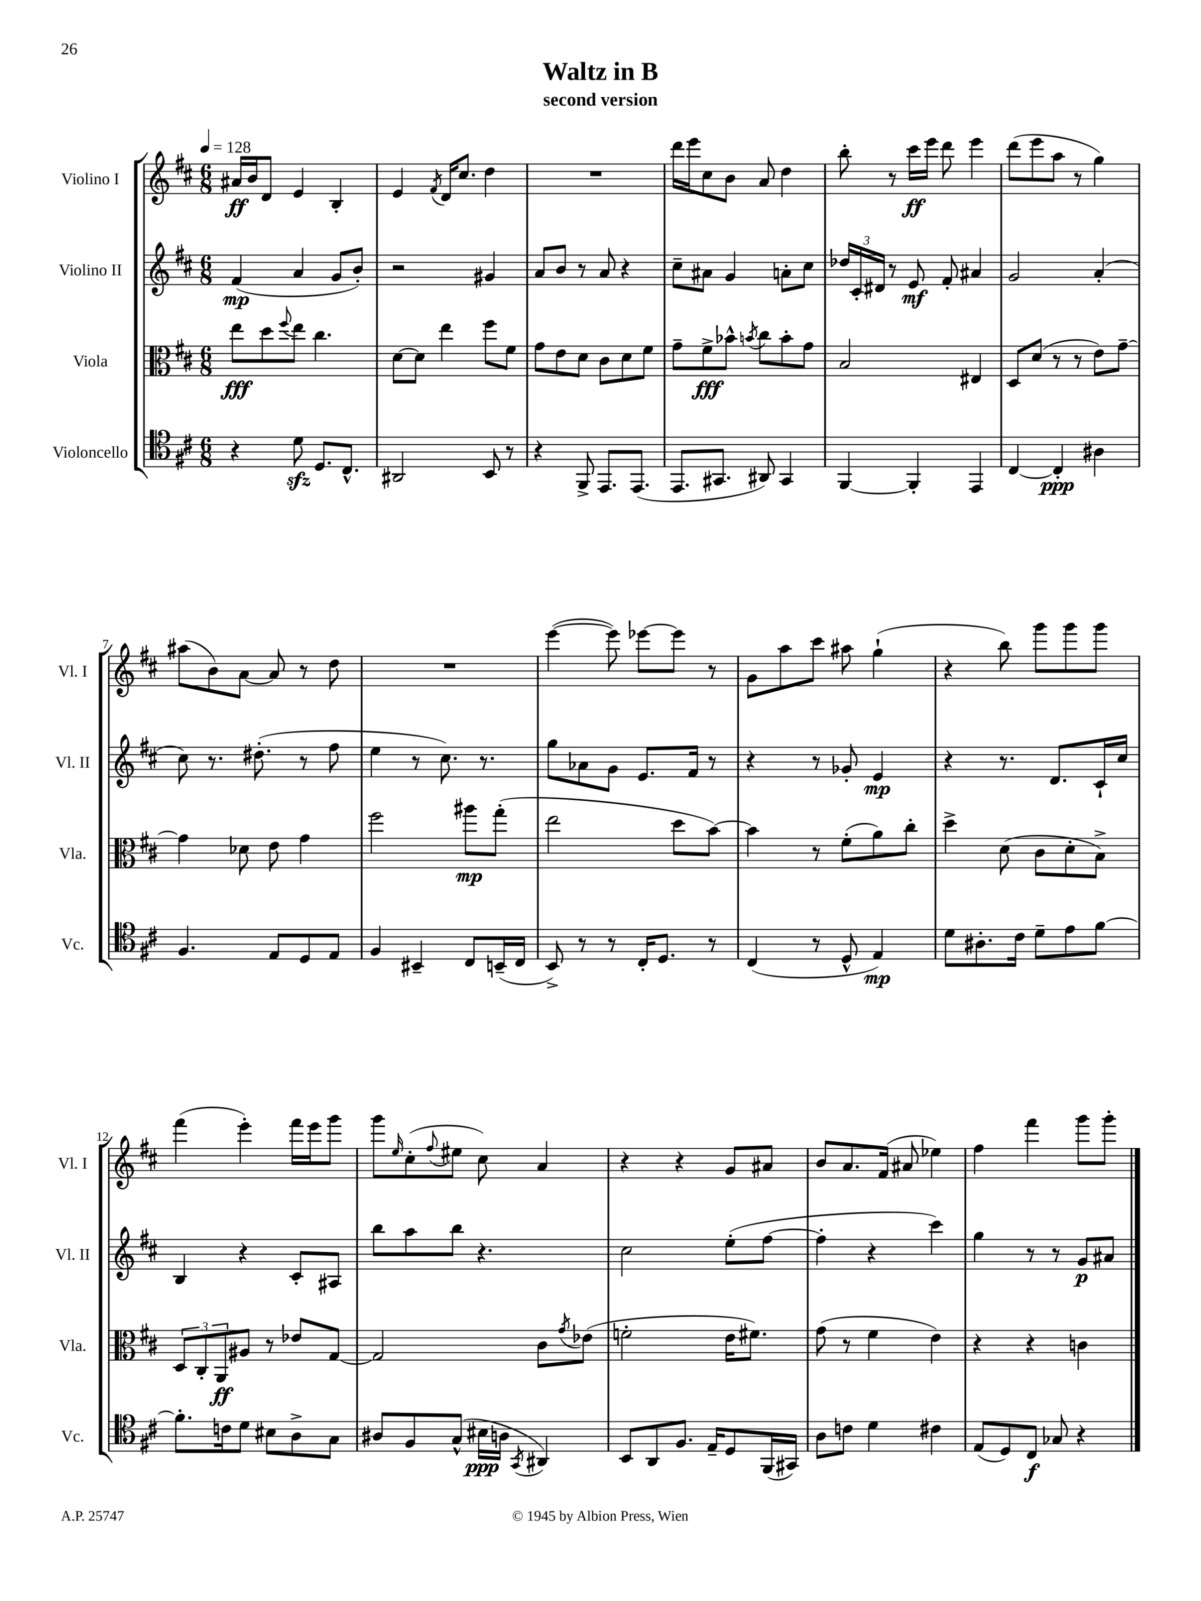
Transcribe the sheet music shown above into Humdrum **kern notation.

**kern	**dynam	**kern	**dynam	**kern	**dynam	**kern	**dynam
*part4	*part4	*part3	*part3	*part2	*part2	*part1	*part1
*staff4	*staff4	*staff3	*staff3	*staff2	*staff2	*staff1	*staff1
*I"Violoncello	*	*I"Viola	*	*I"Violino II	*	*I"Violino I	*
*I'Vc.	*	*I'Vla.	*	*I'Vl. II	*	*I'Vl. I	*
*clefC4	*	*clefC3	*	*clefG2	*	*clefG2	*
*k[f#c#]	*	*k[f#c#]	*	*k[f#c#]	*	*k[f#c#]	*
*M6/8	*	*M6/8	*	*M6/8	*	*M6/8	*
*MM128	*	*MM128	*	*MM128	*	*MM128	*
=1	=1	=1	=1	=1	=1	=1	=1
4r	.	8ee\L	fff	(4f#/	mp	16a#X/LL	ff
.	.	.	.	.	.	16b/J	.
.	.	8dd\	.	.	.	8d/J	.
.	.	8qqff#/	.	.	.	.	.
8dzz\	.	8ee\J	.	4a/	.	4e/	.
8.D/L	.	4.cc#\	.	.	.	.	.
.	.	.	.	8g/L	.	4B'/	.
8.C#^^/J	.	.	.	.	.	.	.
.	.	.	.	8b'/J)	.	.	.
=2	=2	=2	=2	=2	=2	=2	=2
2AA#X/	.	[8d\L	.	2r	.	4e/	.
.	.	8d\J]	.	.	.	.	.
.	.	.	.	.	.	8qf#/	.
.	.	4ee\	.	.	.	16d/KL	.
.	.	.	.	.	.	8.cc#/J	.
8BB/	.	8ff#\L	.	4g#X/	.	4dd\	.
8r	.	8f#\J	.	.	.	.	.
=3	=3	=3	=3	=3	=3	=3	=3
4r	.	8g\L	.	8a/L	.	2.r	.
.	.	8e\	.	8b/J	.	.	.
8FF#^/	.	8d\J	.	8r	.	.	.
8.EE/L	.	8c#\L	.	8a/	.	.	.
.	.	8d\	.	4r	.	.	.
(8.EE/J	.	.	.	.	.	.	.
.	.	8f#\J	.	.	.	.	.
=4	=4	=4	=4	=4	=4	=4	=4
8.EE/L	.	8g~\L	.	8cc#~\L	.	16ddd\LL	.
.	.	.	.	.	.	16eee\J	.
.	.	8f#^\	fff	8a#X\J	.	8cc#\	.
8.GG#X/J	.	.	.	.	.	.	.
.	.	8b-X^^\J	.	4g/	.	8b\J	.
.	.	8qbn/	.	.	.	.	.
8AA#X/)	.	8cc#\L	.	.	.	8a/	.
4GG#/	.	8b'\	.	8an'\L	.	4dd\	.
.	.	8g\J	.	8cc#\J	.	.	.
=5	=5	=5	=5	=5	=5	=5	=5
[4FF#/	.	2B/	.	24dd-X/LL	.	8bb'\	.
.	.	.	.	24c#'/	.	.	.
.	.	.	.	24d#X/JJ	.	.	.
.	.	.	.	8r	.	8r	.
4FF#'/]	.	.	.	8e/	mf	16ccc#\LL	ff
.	.	.	.	.	.	16eee\JJ	.
.	.	.	.	8f#'/	.	8ddd\	.
4EE/	.	4E#X/	.	4a#X/	.	4eee\	.
=6	=6	=6	=6	=6	=6	=6	=6
[4C#/	.	8D/L	.	2g/	.	(8ddd\L	.
.	.	(8d/J	.	.	.	8eee\	.
4C#'/]	ppp	8r	.	.	.	8aa\J	.
.	.	8r	.	.	.	8r	.
4A#X\	.	8e\L)	.	(4a'/	.	4gg\)	.
.	.	[8g~\J	.	.	.	.	.
!!LO:LB:g=z
=7	=7	=7	=7	=7	=7	=7	=7
4.F#/	.	4g\]	.	8cc#\)	.	(8aa#X\L	.
.	.	.	.	8.r	.	8b\)	.
.	.	8d-X\	.	.	.	[8a\J	.
.	.	.	.	(8.dd#X'\	.	.	.
8E/L	.	8e\	.	.	.	8a/]	.
8D/	.	4g\	.	8r	.	8r	.
8E/J	.	.	.	8ff#\	.	8dd\	.
=8	=8	=8	=8	=8	=8	=8	=8
4F#/	.	2ff#\	.	4ee\	.	2.r	.
4BB#X~/	.	.	.	8r	.	.	.
.	.	.	.	8.cc#\)	.	.	.
8C#/L	.	8aa#X\L	mp	.	.	.	.
.	.	.	.	8.r	.	.	.
(16BBn~/L	.	(8gg'\J	.	.	.	.	.
16C#/JJ	.	.	.	.	.	.	.
=9	=9	=9	=9	=9	=9	=9	=9
8BB^/)	.	2ee\	.	8gg\L	.	([4eee\	.
8r	.	.	.	8a-X\	.	.	.
8r	.	.	.	8g\J	.	8eee\])	.
16C#'/KL	.	.	.	8.e/L	.	[8eee-X\L	.
8.D/J	.	.	.	.	.	.	.
.	.	8dd\L	.	.	.	8eee-\J]	.
.	.	.	.	16f#/Jk	.	.	.
8r	.	[8b\J)	.	8r	.	8r	.
=10	=10	=10	=10	=10	=10	=10	=10
(4C#/	.	4b\]	.	4r	.	8g\L	.
.	.	.	.	.	.	8aa\	.
8r	.	8r	.	8r	.	8ccc#\J	.
8D^^/	.	(8f#'\L	.	8g-X'/	.	8aa#X\	.
4E/)	mp	8a\)	.	4e/	mp	(4gg`\	.
.	.	8cc#'\J	.	.	.	.	.
=11	=11	=11	=11	=11	=11	=11	=11
8d\L	.	4dd^\	.	4r	.	4r	.
8.A#X'\	.	.	.	.	.	.	.
.	.	(8d\	.	8.r	.	8bb\)	.
16c#\Jk	.	.	.	.	.	.	.
8d~\L	.	8c#\L	.	.	.	8ggg\L	.
.	.	.	.	8.d/L	.	.	.
8e\	.	8d'\	.	.	.	8ggg\	.
[8f#\J	.	8B^\J)	.	16c#`/L	.	8ggg\J	.
.	.	.	.	16cc#/JJ	.	.	.
!!LO:LB:g=z
=12	=12	=12	=12	=12	=12	=12	=12
8.f#'\L]	.	12D/L	.	4B/	.	(4fff#\	.
.	.	12C#'/	.	.	.	.	.
.	.	12AA/	ff	.	.	.	.
16cn\k	.	.	.	.	.	.	.
8d\J	.	8A#X/J	.	4r	.	4eee'\)	.
8B#X\L	.	8r	.	.	.	.	.
8A^\	.	8e-X/L	.	8c#'/L	.	16fff#\LL	.
.	.	.	.	.	.	16eee\J	.
8G\J	.	[8G/J	.	8A#X/J	.	8ggg\J	.
=13	=13	=13	=13	=13	=13	=13	=13
8A#X/L	.	2G/]	.	8bb\L	.	8ggg\L	.
.	.	.	.	.	.	16qqee/	.
8F#/	.	.	.	8aa\	.	(8cc#'\	.
.	.	.	.	.	.	8qqff#/	.
(8G^^/J	.	.	.	8bb\J	.	8ee#X\J	.
16B#X\LL	ppp	.	.	4.r	.	8cc#\)	.
16An\JJ	.	.	.	.	.	.	.
8qGG/	.	.	.	.	.	.	.
4AA#X/)	.	8c#\L	.	.	.	4a/	.
.	.	8qg/	.	.	.	.	.
.	.	(8e-X\J	.	.	.	.	.
=14	=14	=14	=14	=14	=14	=14	=14
8BB/L	.	2fn'\	.	2cc#\	.	4r	.
8AA/	.	.	.	.	.	.	.
8.F#/J	.	.	.	.	.	4r	.
16E~/KL	.	.	.	.	.	.	.
8D/	.	16e\KL	.	(8ee'\L	.	8g/L	.
.	.	8.f#X\J)	.	.	.	.	.
(16FF#/L	.	.	.	[8ff#\J	.	8a#X/J	.
16GG#X/JJ)	.	.	.	.	.	.	.
=15	=15	=15	=15	=15	=15	=15	=15
8A\L	.	(8g\	.	4ff#'\]	.	8b/L	.
8cn\J	.	8r	.	.	.	8.a/	.
4d\	.	4f#\	.	4r	.	.	.
.	.	.	.	.	.	(16f#/Jk	.
.	.	.	.	.	.	8a#X/	.
4c#X\	.	4e\)	.	4ccc#\)	.	4ee-X\)	.
=16	=16	=16	=16	=16	=16	=16	=16
(8E/L	.	4r	.	4gg\	.	4ff#\	.
8D/)	.	.	.	.	.	.	.
8C#/J	f	4r	.	8r	.	4fff#\	.
8G-X/	.	.	.	8r	.	.	.
4r	.	4cn\	.	8g/L	p	8ggg\L	.
.	.	.	.	8a#X/J	.	8ggg'\J	.
==	==	==	==	==	==	==	==
*-	*-	*-	*-	*-	*-	*-	*-
